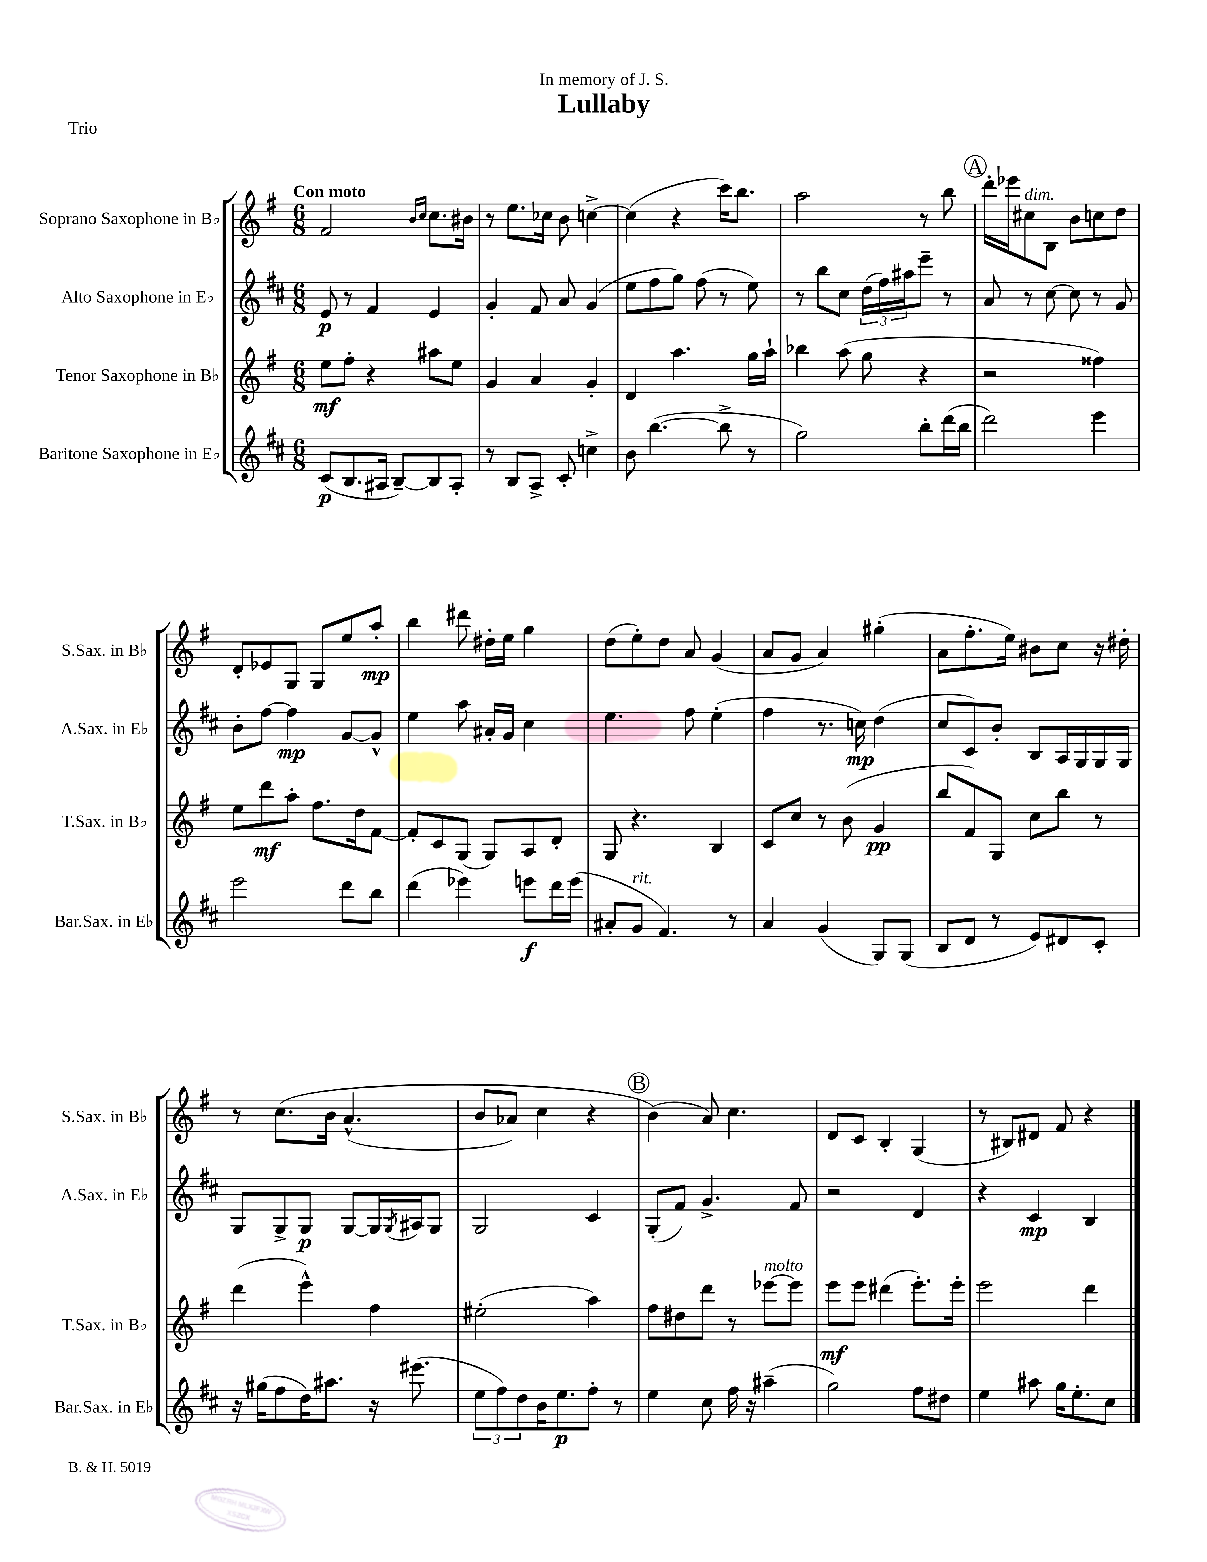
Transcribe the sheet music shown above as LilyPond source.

\header { title = "Lullaby" dedication = "In memory of J. S." piece = "Trio" }
<<
\new StaffGroup <<
\new Staff = "s0" \with { instrumentName = "Soprano Saxophone in Bb" shortInstrumentName = "S.Sax. in Bb" } {
    \clef treble \key g \major \numericTimeSignature \time 6/8 \tempo "Con moto"
    fis'2 \grace { b'16 c''16 } c''8. bis'16 |
    r8 e''8. ces''16 b'8 c''4~-> |
    c''4( r4 c'''16) b''8. |
    a''2 r8 b''8 |
    \mark \markup { \circle "A" } d'''16-. ees'''16 cis''8^\markup { \italic "dim." } b8 b'8 c''8 d''8 |
    d'8-. ees'8 g8 g8 e''8 a''8-.\mp |
    b''4 dis'''8 dis''16-. e''16 g''4 |
    d''8( e''8-.) d''8 a'8 g'4( |
    a'8 g'8 a'4) gis''4-.( |
    a'8 fis''8.-. e''16) bis'8 c''8 r16 dis''16-. |
    r8 c''8.\( b'16 a'4.-^( |
    b'8 aes'8) c''4 r4 |
    \mark \markup { \circle "B" } b'4(\) a'8) c''4. |
    d'8 c'8 b4-. g4( |
    r8 bis8) dis'8 fis'8 r4 \bar "|." |
}
\new Staff = "s1" \with { instrumentName = "Alto Saxophone in Eb" shortInstrumentName = "A.Sax. in Eb" } {
    \clef treble \key d \major \numericTimeSignature \time 6/8
    e'8\p r8 fis'4 e'4 |
    g'4-. fis'8 a'8 g'4( |
    e''8 fis''8 g''8) fis''8( r8 e''8) |
    r8 b''8 cis''8 \tuplet 3/2 { d''16( fis''16) ais''16 } e'''8-- r8 |
    \mark \markup { \circle "A" } a'8 r8 cis''8~ cis''8 r8 g'8 |
    b'8-. fis''8~ fis''4\mp g'8~ g'8-^ |
    e''4 a''8 ais'16-. g'16 cis''4 |
    e''4. fis''8 e''4-.( |
    fis''4 r8. c''16\mp) d''4( |
    cis''8 cis'8) b'8-. b8 a16 g16 g16 g16 |
    g8 g8-> g8\p g8~ g16 \acciaccatura { g8 } ais16 g8 |
    g2 cis'4 |
    \mark \markup { \circle "B" } g8-.( fis'8) g'4.-> fis'8 |
    r2 d'4 |
    r4 cis'4\mp b4 \bar "|." |
}
\new Staff = "s2" \with { instrumentName = "Tenor Saxophone in Bb" shortInstrumentName = "T.Sax. in Bb" } {
    \clef treble \key g \major \numericTimeSignature \time 6/8
    e''8\mf fis''8-. r4 ais''8 e''8 |
    g'4 a'4 g'4-. |
    d'4 a''4. g''16 a''16-! |
    bes''4 a''8( g''8 r4 |
    \mark \markup { \circle "A" } r2 fisis''4) |
    e''8 d'''8\mf a''8-. fis''8. d''16 fis'8~ |
    fis'8-. c'8 g8( g8) a8 d'8-. |
    g8 r4. b4 |
    c'8 c''8 r8 b'8( g'4\pp |
    b''8 fis'8) g8 c''8 b''8 r8 |
    d'''4( e'''4-^) fis''4 |
    eis''2-.( a''4) |
    \mark \markup { \circle "B" } fis''8 dis''8 d'''8 r8 ees'''8~^\markup { \italic "molto" } ees'''8 |
    e'''8\mf e'''8 dis'''4( e'''8.-.) e'''16-. |
    e'''2 d'''4 \bar "|." |
}
\new Staff = "s3" \with { instrumentName = "Baritone Saxophone in Eb" shortInstrumentName = "Bar.Sax. in Eb" } {
    \clef treble \key d \major \numericTimeSignature \time 6/8
    cis'8\p( b8. ais16 b8~--) b8 ais8-. |
    r8 b8 a8-> cis'8-. c''4-> |
    b'8 b''4.~( b''8-> r8 |
    g''2) b''8-. d'''16( b''16 |
    \mark \markup { \circle "A" } d'''2) e'''4 |
    e'''2 d'''8 b''8 |
    d'''4( ees'''4) e'''8\f d'''16 e'''16( |
    ais'8-. g'8^\markup { \italic "rit." } fis'4.) r8 |
    a'4 g'4( g8) g8( |
    b8 d'8 r8 e'8) dis'8 cis'8-. |
    r16 gis''16( fis''8 d''16) ais''8. r16 eis'''8.( |
    \tuplet 3/2 { e''8 fis''8) d''8 } b'16 e''8.\p fis''8-. r8 |
    \mark \markup { \circle "B" } e''4 cis''8 fis''16 r16 ais''4--( |
    g''2) fis''8 dis''8 |
    e''4 ais''8 g''16 e''8.-. cis''8 \bar "|." |
}
>>
>>
\layout { \context { \Score \remove "Bar_number_engraver" } }
